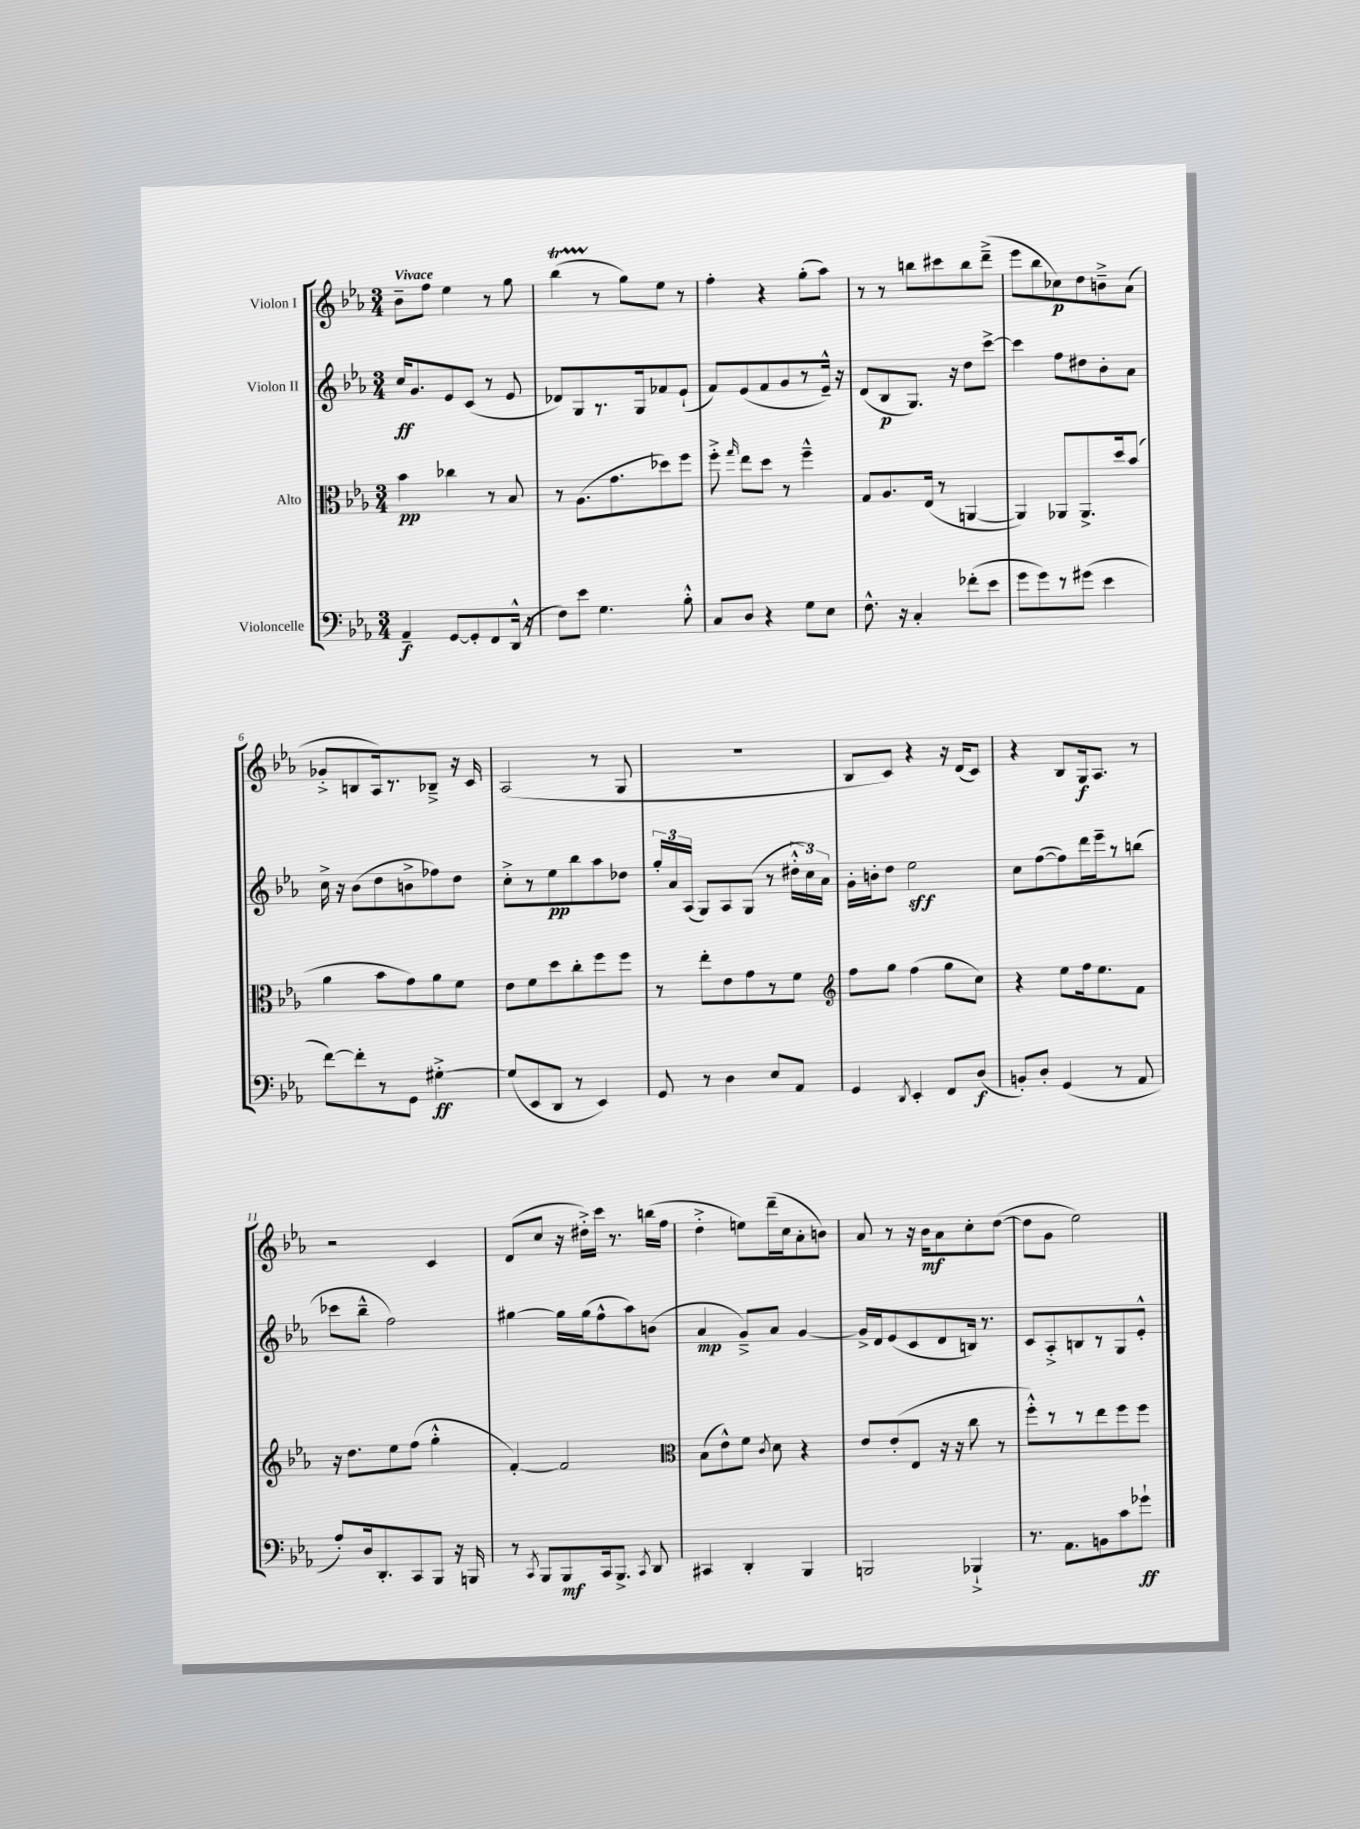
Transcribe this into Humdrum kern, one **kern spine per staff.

**kern	**dynam	**kern	**dynam	**kern	**dynam	**kern	**dynam
*part4	*part4	*part3	*part3	*part2	*part2	*part1	*part1
*staff4	*staff4	*staff3	*staff3	*staff2	*staff2	*staff1	*staff1
*I"Violoncelle	*	*I"Alto	*	*I"Violon II	*	*I"Violon I	*
*clefF4	*	*clefC3	*	*clefG2	*	*clefG2	*
*k[b-e-a-]	*	*k[b-e-a-]	*	*k[b-e-a-]	*	*k[b-e-a-]	*
*M3/4	*	*M3/4	*	*M3/4	*	*M3/4	*
=1	=1	=1	=1	=1	=1	=1	=1
!	!	!	!	!	!	!LO:TX:a:B:t=Vivace	!
4AA-~/	f	4b-\	pp	16cc/KL	ff	8b-~\L	.
.	.	.	.	8.g/	.	.	.
.	.	.	.	.	.	8ff\J	.
[8GG/L	.	4cc-X\	.	8e-/	.	4ee-\	.
8GG'/]	.	.	.	(8c/J	.	.	.
8FF/	.	8r	.	8r	.	8r	.
(16DD^^/Jk	.	8B-/	.	8e-/	.	8gg\	.
16r	.	.	.	.	.	.	.
=2	=2	=2	=2	=2	=2	=2	=2
8F\L)	.	8r	.	8d-X/L)	.	(4bb-T\	.
8e-\J	.	(8.A-\L	.	8G/	.	.	.
4.G\	.	.	.	8.r	.	8r	.
.	.	8.g\	.	.	.	.	.
.	.	.	.	.	.	8gg\L)	.
.	.	.	.	16G/k	.	.	.
.	.	8dd-X\)	.	8f-X/	.	8ee-\J	.
8B-'^^\	.	8ff\J	.	(8e-`/J	.	8r	.
=3	=3	=3	=3	=3	=3	=3	=3
8C/L	.	8ff'^\	.	8f/L)	.	4ff'\	.
.	.	16qqgg/	.	.	.	.	.
8D/J	.	8ee-\L	.	(8e-/	.	.	.
4r	.	8dd\J	.	8f/	.	4r	.
.	.	8r	.	8g/	.	.	.
8G\L	.	4ff~^^\	.	8r	.	(8gg'\L	.
8E-\J	.	.	.	16e-~^^/Jk)	.	8aa-\J)	.
.	.	.	.	16r	.	.	.
=4	=4	=4	=4	=4	=4	=4	=4
8.F^^\	.	8G/L	.	(8d/L	.	8r	.
.	.	8.A-/	.	8B-/	p	8r	.
16r	.	.	.	.	.	.	.
4C'/	.	.	.	8.G/J)	.	8bbn\L	.
.	.	(16E-/Jk	.	.	.	.	.
.	.	8r	.	.	.	8ccc#X\	.
.	.	.	.	16r	.	.	.
(8f-X'\L	.	[4AAn/	.	8dd\L	.	8bb\	.
8e-\J	.	.	.	[8ccc^\J	.	(8ddd~^\J	.
=5	=5	=5	=5	=5	=5	=5	=5
8g\L	.	4AA/])	.	4ccc\]	.	8eee-\L	.
8g\)	.	.	.	.	.	8bb-\	.
8r	.	8AA-X/L	.	8ff\L	.	8cc-X\)	p
(8g#X\J	.	8.AA-^/	.	8dd#X\	.	8dd\	.
4e-\	.	.	.	8b-'\	.	8bn~^\	.
.	.	16dd/k	.	.	.	.	.
.	.	(8b-/J	.	8a-\J	.	(8a-\J	.
!!LO:LB:g=z
=6	=6	=6	=6	=6	=6	=6	=6
[8f\L)	.	4a-\	.	16cc^\	.	8g-X'^/L	.
.	.	.	.	16r	.	.	.
8f'\]	.	.	.	(8b-\L	.	8Bn/	.
8r	.	8b-\L	.	8dd\	.	16A-/k)	.
.	.	.	.	.	.	8.r	.
8GG\J	.	8g\)	.	8bn^\	.	.	.
[4G#X'^\	ff	8a-\	.	8ff-X\)	.	8B-X~^/J	.
.	.	8f\J	.	8dd\J	.	16r	.
.	.	.	.	.	.	16c/	.
=7	=7	=7	=7	=7	=7	=7	=7
(8G#/L]	.	8e-\L	.	8cc'^\L	.	(2A-/	.
8EE-/	.	8f\	.	8r	.	.	.
8DD/J	.	8dd\	.	8ee-\	pp	.	.
8r	.	8cc'\	.	8bb-\	.	.	.
4EE-/)	.	8ff\	.	8aa-\	.	8r	.
.	.	8ff\J	.	8dd-X\J	.	8G/	.
=8	=8	=8	=8	=8	=8	=8	=8
8GG/	.	8r	.	24gg'/LL	.	2.r	.
.	.	.	.	24a-/	.	.	.
.	.	.	.	(24A-/JJ	.	.	.
8r	.	8ee-'\L	.	8G/L)	.	.	.
4D\	.	8e-\	.	8A-/	.	.	.
.	.	8g\	.	(8G/J	.	.	.
8E-/L	.	8r	.	8r	.	.	.
8AA-/J	.	8f\J	.	24dd#X'^^\LL	.	.	.
.	.	.	.	24cc\)	.	.	.
.	.	.	.	24a-\JJ	.	.	.
=9	=9	=9	=9	=9	=9	=9	=9
*	*	*clefG2	*	*	*	*	*
4GG/	.	8ff\L	.	16g'\LL	.	8B-/L	.
.	.	.	.	16bn'\J	.	.	.
.	.	8gg\J	.	8dd\J	.	8c/J)	.
8qDD/	.	.	.	.	.	.	.
4EE-'/	.	(4ff\	.	2ee-\	sff	4r	.
8FF/L	.	8gg\L	.	.	.	16r	.
.	.	.	.	.	.	(16d/KL	.
(8D/J	f	8cc\J)	.	.	.	8c/J)	.
=10	=10	=10	=10	=10	=10	=10	=10
8BBn'/L)	.	4r	.	8cc\L	.	4r	.
8D'/J	.	.	.	([8ff\	.	.	.
(4GG/	.	8ee-\L	.	8ff\])	.	8B-/L	.
.	.	16ff\k	.	16ddd\L	.	16G/k	f
.	.	8.ee-\	.	16eee-~\J	.	8.A-/J	.
8r	.	.	.	8r	.	.	.
8AA-/	.	8f\J	.	(8bbn\J	.	8r	.
!!LO:LB:g=z
=11	=11	=11	=11	=11	=11	=11	=11
8A-'/L)	.	16r	.	8ccc-X\L	.	2r	.
.	.	8.dd\L	.	.	.	.	.
16D/k	.	.	.	8bb-~^^\J	.	.	.
8.DD'/	.	.	.	.	.	.	.
.	.	8ee-\	.	2ff\)	.	.	.
8CC/	.	(8ff\J	.	.	.	.	.
8BBB-/J	.	4gg'^^\	.	.	.	4c/	.
16r	.	.	.	.	.	.	.
16BBBn/	.	.	.	.	.	.	.
=12	=12	=12	=12	=12	=12	=12	=12
8r	.	[4f'/)	.	[4gg#X\	.	(8d/L	.
8qCC/	.	.	.	.	.	.	.
8BBB-/L	.	.	.	.	.	8cc/J	.
8BBB-/	mf	2f/]	.	16gg#\LL]	.	16r	.
.	.	.	.	(16gg#\J	.	16dd#X'^\LL)	.
16CC/k	.	.	.	8ff^^\	.	16ccc\JJ	.
8.BBB-^/J	.	.	.	.	.	8.r	.
.	.	.	.	8aa-\)	.	.	.
8qCC/	.	.	.	.	.	.	.
8DD/	.	.	.	(8bn\J	.	(16bbn\LL	.
.	.	.	.	.	.	16ff\JJ	.
=13	=13	=13	=13	=13	=13	=13	=13
*	*	*clefC3	*	*	*	*	*
4CC#X/	.	(8B-\L	.	4a-/	mp	4dd'^\	.
.	.	8e-^^\)	.	.	.	.	.
4DD'/	.	8f\J	.	8g~^/L)	.	8een\L)	.
.	.	8qc/	.	.	.	.	.
.	.	8d\	.	8a-/J	.	(16ddd~\L	.
.	.	.	.	.	.	16cc\J	.
4BBB-/	.	4r	.	[4g/	.	8a-'\	.
.	.	.	.	.	.	8bn\J)	.
=14	=14	=14	=14	=14	=14	=14	=14
2BBBn/	.	8e-/L	.	16g^/LL]	.	8a-/	.
.	.	.	.	16d/J	.	.	.
.	.	(8e-'/	.	(8e-/	.	8r	.
.	.	8E-/J	.	8c/	.	16r	.
.	.	.	.	.	.	16b-\KL	mf
.	.	16r	.	8d/	.	8a-\	.
.	.	16r	.	.	.	.	.
4BBB-X`^/	.	8cc\	.	16Bn/Jk)	.	8cc'\	.
.	.	.	.	8.r	.	.	.
.	.	8r	.	.	.	([8dd\J	.
=15	=15	=15	=15	=15	=15	=15	=15
8.r	.	8ff'^^\L)	.	8c/L	.	8dd\L]	.
.	.	8r	.	8A-'^/	.	8g\J	.
8.AA-\L	.	.	.	.	.	.	.
.	.	8r	.	8Bn/	.	2ee-\)	.
8BBn\	.	8ee-\	.	8r	.	.	.
8c\	.	8ff\	.	8G/	.	.	.
8g-X`\J	ff	8ff\J	.	8e-'^^/J	.	.	.
==	==	==	==	==	==	==	==
*-	*-	*-	*-	*-	*-	*-	*-
